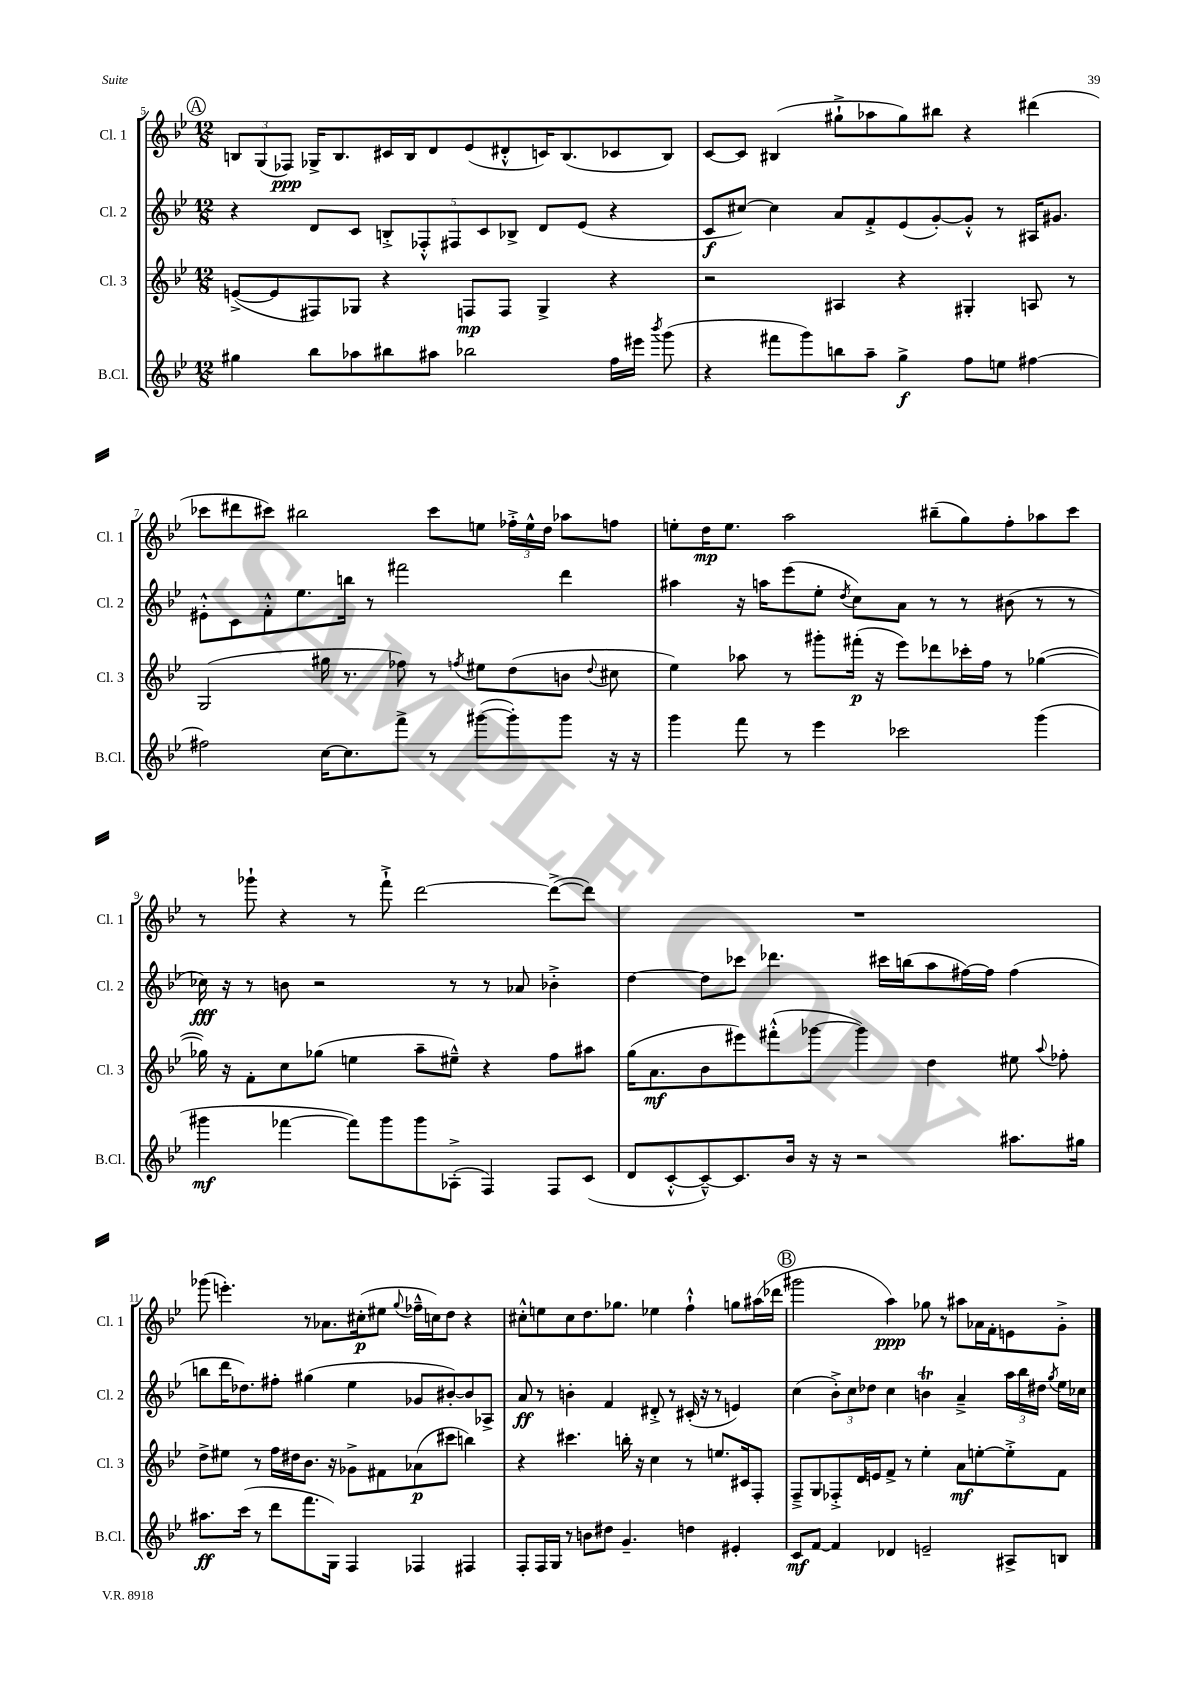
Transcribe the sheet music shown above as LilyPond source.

<<
\new StaffGroup <<
\new Staff = "s0" \with { instrumentName = "Cl. 1" shortInstrumentName = "Cl. 1" } {
    \clef treble \key bes \major \numericTimeSignature \time 12/8
    \autoBeamOff \mark \markup { \circle "A" } \tuplet 3/2 { b8[ g8( fes8]\ppp) } ges16[-> b8. cis'16 b16 d'8 ees'8( dis'8-.-^ c'16) b8.( ces'8 b8]) |
    c'8[~ c'8] bis4( gis''8[-!-> aes''8 gis''8) bis''8] r4 dis'''4( |
    ces'''8[ dis'''8 cis'''8]) bis''2 cis'''8[ e''8] \tuplet 3/2 { fes''16[-.-> e''16-^ d''16] } aes''8[ f''8] |
    e''8[-. d''16\mp e''8.] a''2 bis''8[--( g''8) f''8-. aes''8 c'''8] |
    r8 ges'''8-! r4 r8 f'''8-!-> d'''2~ d'''8[~->( d'''8]) |
    R1. |
    ges'''8( e'''4.-.) r8 aes'8.[ cis''16-.\p( eis''8] \appoggiatura { g''8 } fes''16[---^ c''16) d''8] r4 |
    cis''8[-.-^ e''8 cis''8 d''8. ges''8.] ees''4 f''4-!-^ g''8[ ais''16( des'''16] |
    \mark \markup { \circle "B" } gis'''2 a''4\ppp) ges''8 r8 ais''8[ aes'16 f'16-. e'8 g'8]-.-> \bar "|." |
}
\new Staff = "s1" \with { instrumentName = "Cl. 2" shortInstrumentName = "Cl. 2" } {
    \clef treble \key bes \major \numericTimeSignature \time 12/8
    \autoBeamOff \mark \markup { \circle "A" } r4 d'8[ c'8] \tuplet 5/4 { b8[-.-> fes8-.-^ fis8 c'8 bes8]-> } d'8[ ees'8]( r4 |
    c'8[\f cis''8]~) cis''4 a'8[ f'8-.-> ees'8( g'8~-.) g'8]-.-^ r8 ais16[ gis'8.] |
    eis'8[-.-^ c'8 f'8-.-^ ees''8. b''16] r8 fis'''2 d'''4 |
    ais''4 r16 a''16[ ees'''8( ees''8]-. \acciaccatura { d''8 } c''8[) a'8] r8 r8 bis'8( r8 r8 |
    ces''16\fff) r16 r8 b'8 r2 r8 r8 aes'8 bes'4-.-> |
    d''4~ d''8[ ces'''8] des'''4. cis'''16[ b''16( a''8 fis''16~) fis''16] fis''4( |
    b''8[ d'''16 des''8.) fis''8]-. gis''4( ees''4 ges'8[ bis'8~-.) bis'8 aes8]-> |
    a'8\ff r8 b'4-. f'4 dis'8-.-> r8 cis'16-.( r16 r8 e'4) |
    \mark \markup { \circle "B" } c''4( \tuplet 3/2 { bes'8[-.->) c''8 des''8] } c''4 b'4\trill a'4---> \tuplet 3/2 { a''16[ bes''16 dis''16] } \acciaccatura { g''8 } ees''16[ ces''16] \bar "|." |
}
\new Staff = "s2" \with { instrumentName = "Cl. 3" shortInstrumentName = "Cl. 3" } {
    \clef treble \key bes \major \numericTimeSignature \time 12/8
    \autoBeamOff \mark \markup { \circle "A" } e'8[~->( e'8 fis8) ges8] r4 f8[\mp f8] ges4-> r4 |
    r2 ais4 r4 gis4-. a8 r8 |
    g2( gis''16 r8. fes''8) r8 \acciaccatura { f''8 } eis''8[ d''8( b'8] \appoggiatura { d''8 } cis''8 |
    ees''4) aes''8 r8 gis'''8[-. fis'''16]-.\p( r16 ees'''8[) des'''8 ces'''16-. f''16] r8 ges''4~( |
    ges''16) r16 f'8[-. c''8 ges''8]( e''4 a''8[-- eis''8]---^) r4 f''8[ ais''8] |
    g''16[( a'8.\mf bes'8 eis'''8) fis'''8-.-^( ges'''8]~ ges'''4) d''4 eis''8 \appoggiatura { a''8 } fes''8-. |
    d''8[-> eis''8] r8 f''16[ dis''16 bes'8.] r16 ges'8[-> fis'8 aes'8\p( cis'''8] b''4) |
    r4 cis'''4. b''16-. r16 c''4 r8 e''8.[ cis'16 f8]-. |
    \mark \markup { \circle "B" } f8[---> g8 fes8-.-> d'16 e'16 f'8]-> r8 ees''4-. a'8[\mf e''8~-. e''8-.-> f'8] \bar "|." |
}
\new Staff = "s3" \with { instrumentName = "B.Cl." shortInstrumentName = "B.Cl." } {
    \clef treble \key bes \major \numericTimeSignature \time 12/8
    \autoBeamOff \mark \markup { \circle "A" } gis''4 bes''8[ aes''8 bis''8 ais''8] bes''2 f''16[ eis'''16] \acciaccatura { bes'''8 } g'''8( |
    r4 fis'''8[ g'''8) b''8 a''8]-- g''4->\f f''8[ e''8] fis''4~ |
    fis''2 c''16[~ c''8. f'''8]-> r8 gis'''8[~( gis'''8-.) gis'''8] r16 r16 |
    g'''4 f'''8 r8 ees'''4 ces'''2 g'''4( |
    gis'''4\mf fes'''4~ fes'''8[) gis'''8 gis'''8 aes8]-.->( f4) f8[ c'8]( |
    d'8[ c'8~-.-^ c'8~---^) c'8. bes'16] r16 r16 r2 ais''8.[ gis''16] |
    ais''8.[\ff c'''16]( r8 d'''8[ f'''8. g16]) f4 fes4 fis4 |
    f8[-. f16 g16] r8 b'8[ dis''8] g'4.-- d''4 eis'4-. |
    \mark \markup { \circle "B" } c'8[\mf f'8]~ f'4 des'4 e'2-- ais8[-> b8] \bar "|." |
}
>>
>>
\layout { \context { \Score currentBarNumber = #5 } }
